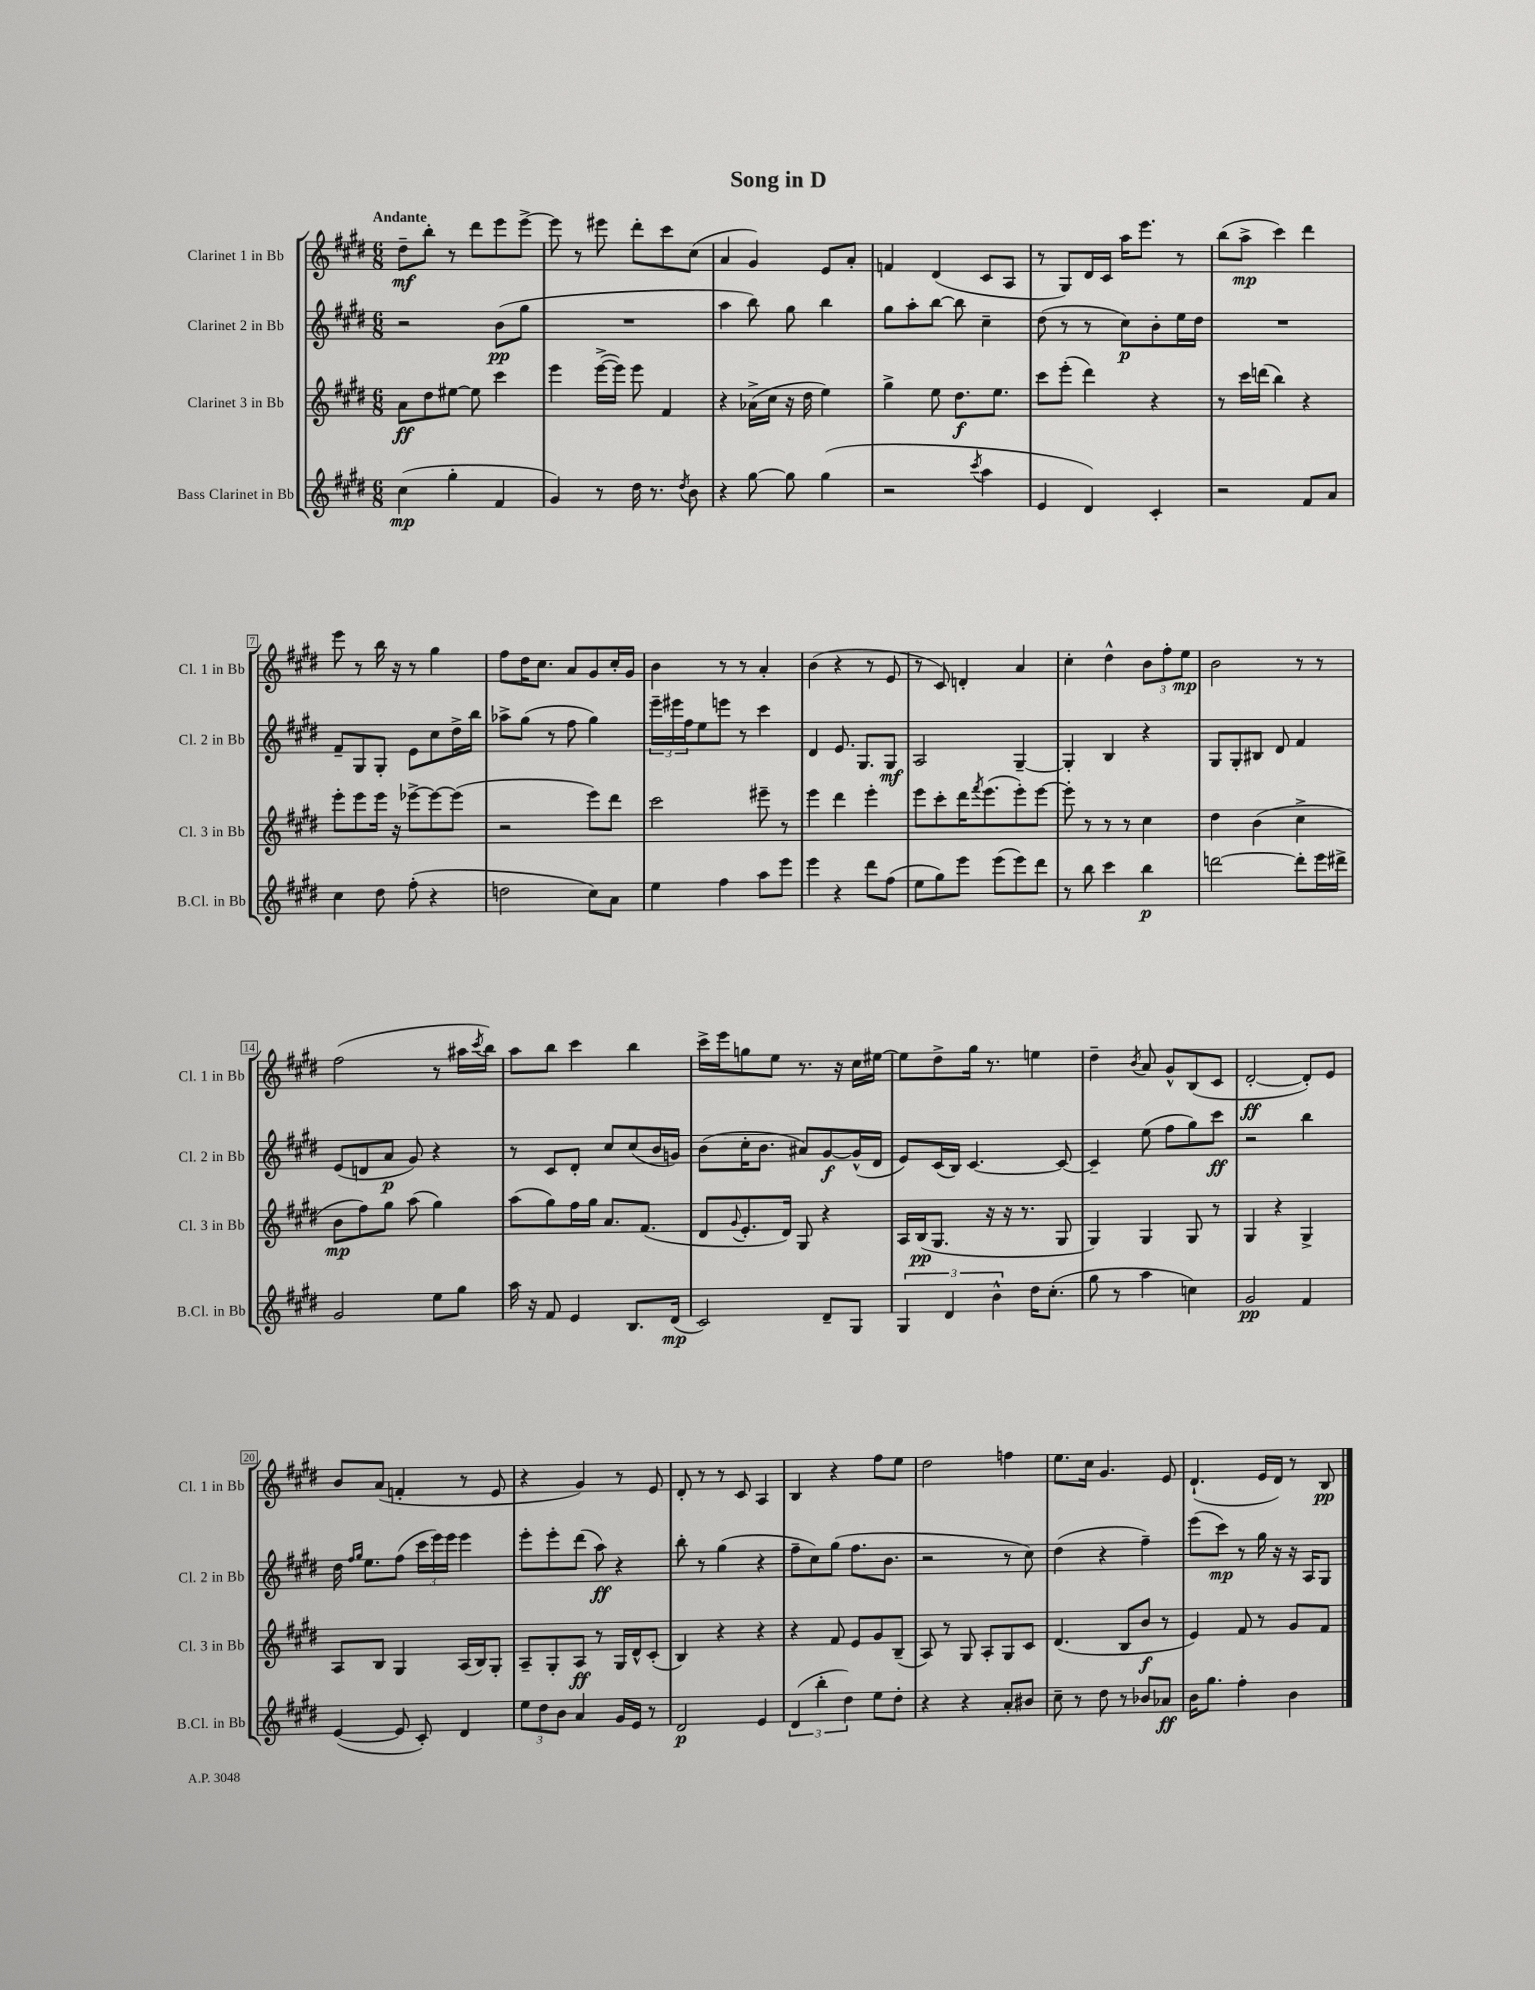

**kern	**kern	**kern	**kern
*staff4	*staff3	*staff2	*staff1
*clefG2	*clefG2	*clefG2	*clefG2
*k[f#c#g#d#]	*k[f#c#g#d#]	*k[f#c#g#d#]	*k[f#c#g#d#]
*M6/8	*M6/8	*M6/8	*M6/8
(4cc#	8a	2r	8dd#~
.	8dd#	.	8bb'
4gg#'	[8ee#	.	8r
.	8ee#]	.	8ddd#
4f#	4ccc#	(8b	8eee
.	.	8gg#	[8eee^
=	=	=	=
4g#)	4eee	2.r	8eee]
.	.	.	8r
8r	([16eee^	.	8eee#
.	16eee])	.	.
16dd#	8eee	.	8ddd#'
8.r	.	.	.
.	4f#	.	8ccc#
8qdd#	.	.	.
8b	.	.	(8cc#
=	=	=	=
4r	4r	4aa	4a
[8gg#	(16a-^	8bb)	4g#)
.	16cc#	.	.
8gg#]	16r	8gg#	.
.	16dd#	.	.
(4gg#	4ee)	4bb	8e
.	.	.	8a'
=	=	=	=
2r	4gg#^	8gg#	4f
.	.	8aa'	.
.	8ee	[8bb	(4d#
.	8.dd#	8bb]	.
8qccc#	.	.	.
4aa	.	4cc#~	8c#
.	8.ee	.	.
.	.	.	8A
=	=	=	=
4e	8ccc#	(8dd#	8r
.	(8eee'	8r	8G#)
4d#)	4ddd#)	8r	16d#
.	.	.	16c#
.	.	8cc#)	16aa
.	.	.	8.eee
4c#'	4r	8b'	.
.	.	16ee	8r
.	.	16dd#	.
=	=	=	=
2r	8r	2.r	(8bb
.	16ccc#	.	8aa^
.	(16ddd	.	.
.	4bb)	.	4ccc#)
8f#	4r	.	4ddd#
8a	.	.	.
=	=	=	=
4cc#	8eee'	8f#~	8eee
.	8eee	8G#	8r
8dd#	16eee	8G#'	16bb
.	16r	.	16r
(8ff#'	[8eee-^	8e	8r
4r	8eee-_	8cc#	4gg#
.	(8eee-]	16dd#^	.
.	.	16bb	.
=	=	=	=
2dd	2r	8aa-^	8ff#
.	.	(8gg#	16dd#
.	.	.	8.cc#
.	.	8r	.
.	.	8ff#	8a
8cc#)	8eee)	4gg#)	8g#
8a	8ddd#	.	16cc#'
.	.	.	16g#
=	=	=	=
4ee	2ccc#	24eee~	4b
.	.	24eee#	.
.	.	24ff#	.
.	.	8ee	.
4ff#	.	8eee	8r
.	.	8r	8r
8aa	8eee#~	4ccc#	4a'
8eee	8r	.	.
=	=	=	=
4eee	4eee	4d#	(4b
4r	4ddd#	8.e	4r
.	.	8.G#	.
8ddd#	4eee'	.	8r
(8ff#	.	8G#	8e
=	=	=	=
8ee	8eee	2A	8r
8gg#)	8ccc#'	.	8c#)
8eee	16ddd#	.	4d'
.	8qfff#	.	.
.	(8.eee	.	.
(8eee	.	.	.
8eee)	8eee')	[4G#~	4a
8ddd#	[8eee	.	.
=	=	=	=
8r	8eee']	4G#']	4cc#'
8bb	8r	.	.
4ccc#	8r	4B	4dd#^^
.	8r	.	.
4bb	4cc#	4r	12b
.	.	.	12ff#'
.	.	.	12ee
=	=	=	=
[2ddd	4dd#	8G#	2b
.	.	8G#'	.
.	(4b	8B#	.
.	.	8d#	.
8ddd']	4cc#^	4f#	8r
16eee	.	.	8r
16ddd#^	.	.	.
=	=	=	=
2g#	8b	(8e	(2ff#
.	8ff#)	8d	.
.	8gg#	8a	.
.	(8aa	8g#)	.
8ee	4gg#)	4r	8r
8gg#	.	.	16aa#
.	.	.	8qccc#
.	.	.	16bb)
=	=	=	=
16aa	(8aa	8r	8aa
16r	.	.	.
8f#	8gg#)	8c#	8bb
4e	16ff#	8d#'	4ccc#
.	16gg#	.	.
.	8.a	8cc#	.
8.B	.	(8cc#	4bb
.	(8.f#	.	.
.	.	16b	.
(16d#	.	16g)	.
=	=	=	=
2c#)	8d#	(8b	16ccc#^
.	.	.	16eee
.	8qqg#	.	.
.	8.e'	16cc#'	8gg
.	.	8.b	.
.	.	.	8ee
.	16d#)	.	.
.	8G#	8a#)	8.r
8d#~	4r	[8g#	.
.	.	.	16r
8G#	.	(16g#^^]	16cc#
.	.	16d#	[16ee#
=	=	=	=
6G#	16A	8e)	8ee#]
.	(16B	.	.
.	8.G#	(16c#	8dd#^
6d#	.	.	.
.	.	16B)	.
.	.	[4.c#	16gg#
.	16r	.	8.r
6b^^	.	.	.
.	16r	.	.
.	8.r	.	.
16dd#	.	.	4ee
(8.cc#'	.	.	.
.	8G#	8c#_	.
=	=	=	=
8gg#	4G#)	4c#~]	4dd#~
8r	.	.	.
.	.	.	8qb
4aa	4G#	(8ee	8a
.	.	8ff#	8g#^^
4cc)	8G#	8gg#)	(8B
.	8r	8ccc#	8c#
=	=	=	=
2g#	4G#	2r	[2d#'
.	4r	.	.
4f#	4G#^	4bb	8d#'])
.	.	.	8e
=	=	=	=
([4e	8A	16dd#	8b
.	.	16qqff#	.
.	.	16qqgg#	.
.	.	8.ee	.
.	8B	.	(8a
8e]	4G#	(8ff#	4f'
8c#')	.	24ccc#	.
.	.	24eee)	.
.	.	24eee	.
4d#	(16A	4eee	8r
.	16B)	.	.
.	8G#'	.	8e
=	=	=	=
12ee	8A~	8eee'	4r
12dd#	.	.	.
.	8G#'	8eee'	.
12b	.	.	.
4a	8A	(8ddd#	4g#)
.	8r	8aa)	.
16g#	16G#	4r	8r
16e	16d#^^	.	.
8r	(8c#'	.	8e
=	=	=	=
2d#	4B)	8bb'	8d#'
.	.	8r	8r
.	4r	(4gg#	8r
.	.	.	8c#
4e	4r	4r	4A
=	=	=	=
(6d#	4r	8ff#~	4B
.	.	8cc#)	.
6bb'	.	.	.
.	8f#	(8gg#	4r
6dd#)	.	.	.
.	8e	8.ff#	.
8ee	8g#	.	8ff#
.	.	8.b	.
8dd#'	(8B~	.	8ee
=	=	=	=
4r	8A)	2r	2dd#
.	8r	.	.
4r	8G#	.	.
.	8A'	.	.
8a'	8G#	8r	4ff
8b#	8c#	8cc#)	.
=	=	=	=
8cc#~	(4.d#	(4dd#	8.ee
8r	.	.	.
.	.	.	16cc#
8dd#	.	4r	4.g#
8r	8B	.	.
8b-	8b	4ff#~)	.
8a-	8r	.	8e
=	=	=	=
16b	4e)	(8eee	(4.d#`
8.gg#	.	.	.
.	.	8ccc#)	.
4ff#'	8f#	8r	.
.	8r	16gg#	16e
.	.	16r	16d#)
4b	8g#	16r	8r
.	.	16A	.
.	8f#	8G#	8B
==	==	==	==
*-	*-	*-	*-
